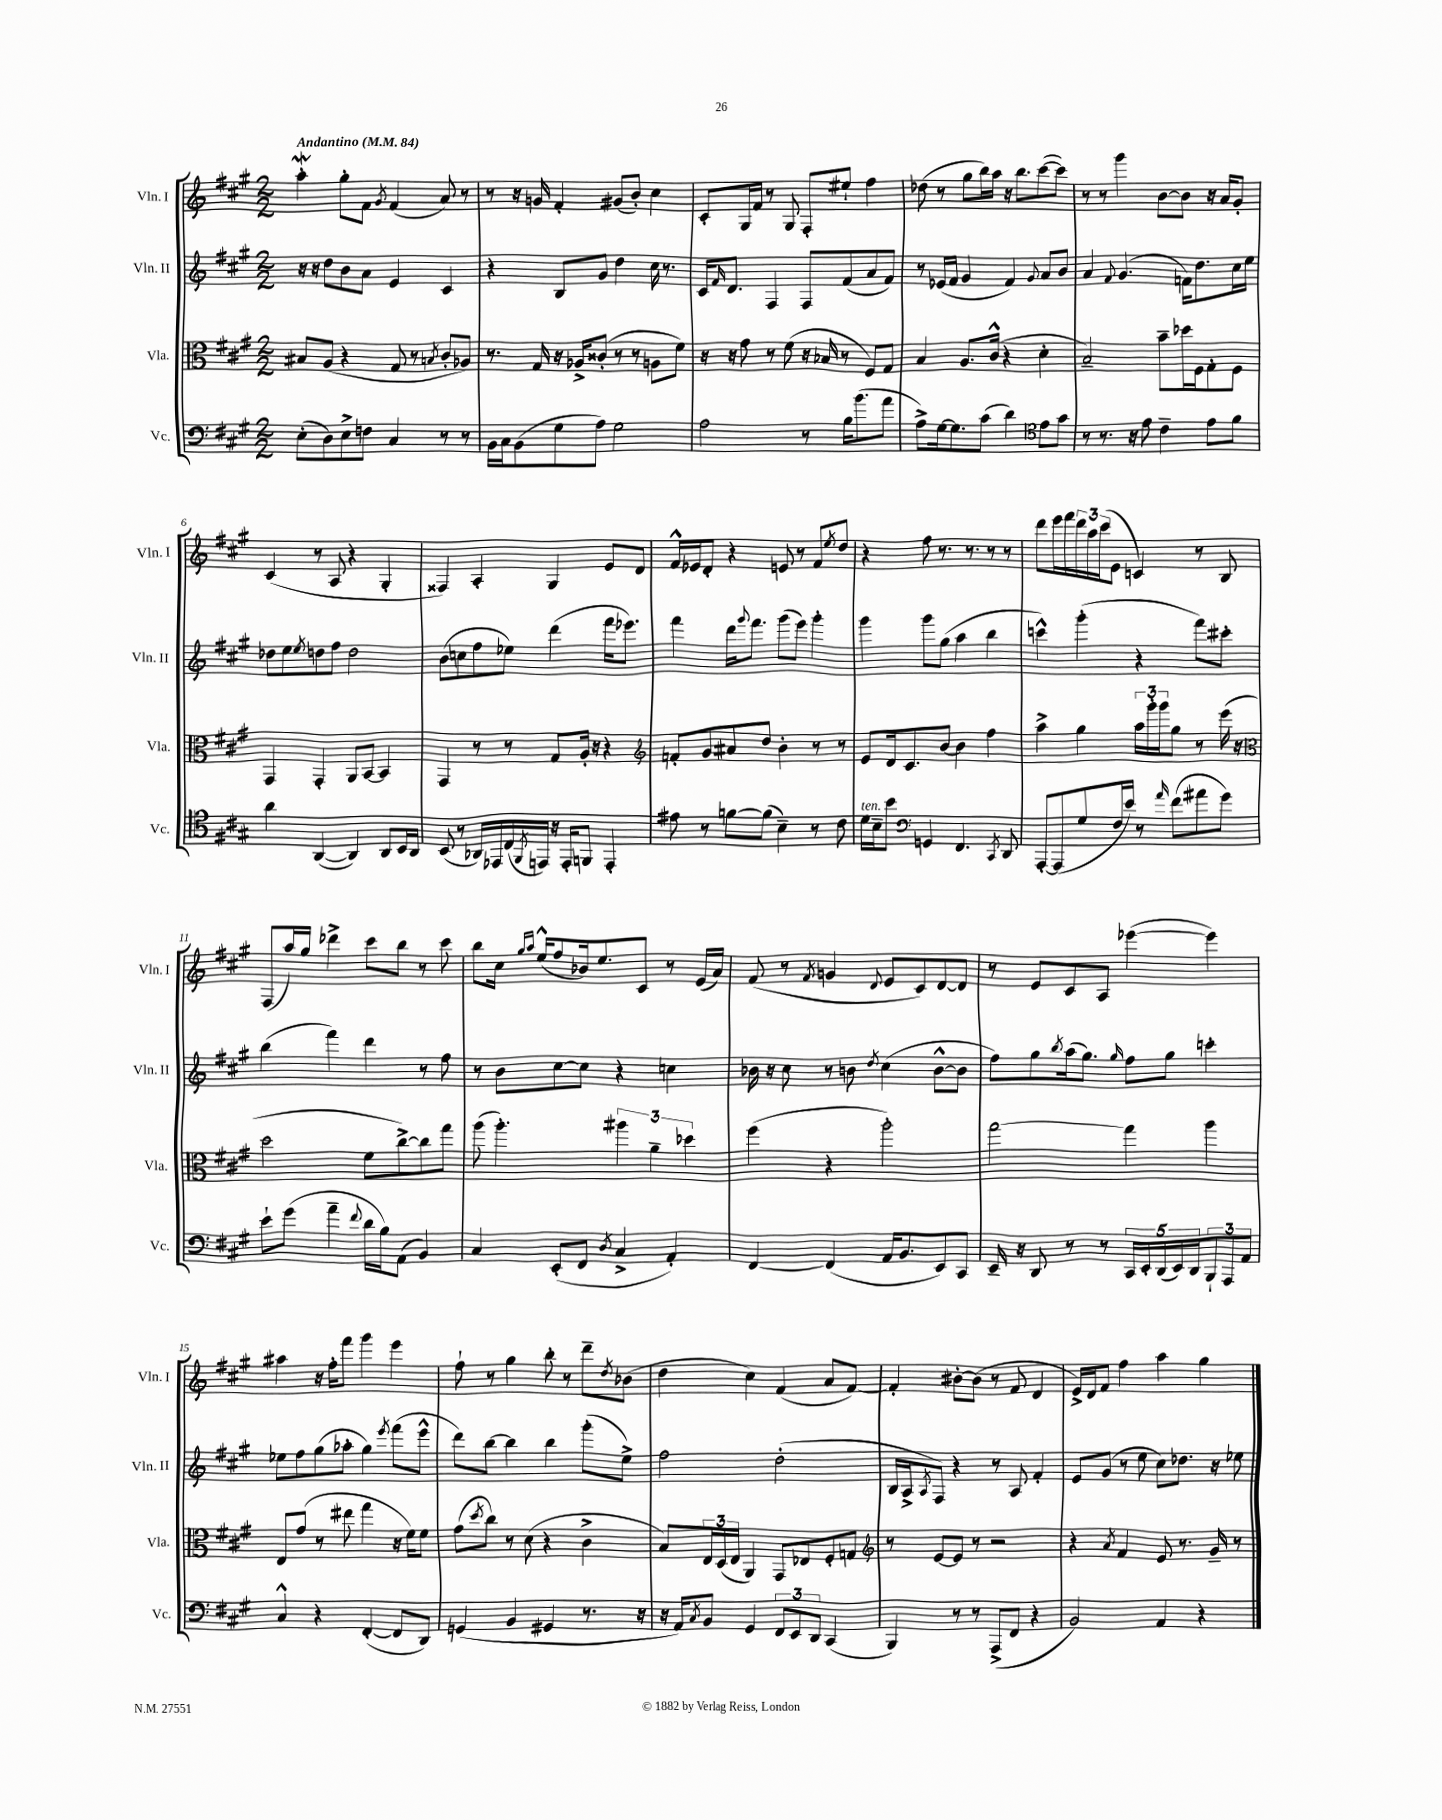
<<
\new StaffGroup <<
\new Staff = "s0" \with { instrumentName = "Vln. I" shortInstrumentName = "Vln. I" } {
    \clef treble \key a \major \numericTimeSignature \time 2/2 \tempo "Andantino" 4 = 84
    a''4-.\mordent gis''8-. fis'8 \acciaccatura { gis'8 } fis'4( a'8) r8 |
    r8 r16 g'16 fis'4-. gis'8( b'8-.) cis''4 |
    cis'8-. gis16 fis'16 r8 gis8 fis8-. eis''8-! fis''4 |
    des''8( r8 gis''8 b''16) a''16 r16 b''8. cis'''8~( cis'''8) |
    r8 r8 gis'''4 b'8~ b'8 r16 a'16 gis'8-. |
    cis'4( r8 a8 r4 gis4-. |
    fisis4) a4-. gis4 e'8 d'8 |
    fis'16-^ ees'16 d'8-. r4 e'8 r8 fis'8 \acciaccatura { e''8 } d''8 |
    r4 fis''8 r8. r8. r8 r8 |
    d'''8 e'''16 fis'''16 \tuplet 3/2 { d'''16 a''16 cis'''16( } e'8 c'4) r8 b8 |
    fis8( a''16) gis''16 des'''4-> cis'''8 b''8 r8 cis'''8 |
    b''8 cis''16 \grace { gis''16 a''16 } e''16-^( fis''8 bes'16) e''8. cis'8 r8 e'16( a'16) |
    fis'8( r8 \acciaccatura { fis'8 } g'4 \appoggiatura { d'8 } e'8 cis'8) d'8~ d'8 |
    r8 e'8 cis'8 a8 ees'''4~( ees'''4) |
    ais''4 r16 fis''16-. fis'''8 gis'''4 e'''4 |
    fis''8-! r8 gis''4 b''8-. r8 d'''8-- \acciaccatura { d''8 } bes'8( |
    d''4 cis''4) fis'4( a'8 fis'8~) |
    fis'4-. bis'8~-. bis'8( r8 fis'8 d'4 |
    e'16->) d'16 fis'8 fis''4 a''4 gis''4 \bar "|." |
}
\new Staff = "s1" \with { instrumentName = "Vln. II" shortInstrumentName = "Vln. II" } {
    \clef treble \key a \major \numericTimeSignature \time 2/2
    r16 r16 d''8 b'8 a'8 e'4 cis'4 |
    r4 b8 gis'8 d''4 cis''16 r8. |
    cis'16 \grace { fis'16 } d'8. fis4 fis8 fis'8( a'8 fis'8) |
    r8 ees'16( fis'16 gis'4 fis'4) \appoggiatura { gis'8 } a'8 b'8 |
    a'4 \appoggiatura { fis'8 } gis'4.( f'16) d''8. cis''16 e''16 |
    des''8 e''8 \acciaccatura { e''8 } d''8 fis''8 d''2 |
    b'8( c''8 fis''8 ees''8) d'''4( fis'''16 ees'''8.) |
    fis'''4 d'''16 \appoggiatura { gis'''8 } fis'''8. gis'''8( e'''8) gis'''4-. |
    gis'''4 gis'''8 gis''8( a''4 b''4 |
    c'''4-^) gis'''4-.( r4 fis'''8) cis'''8-. |
    b''4( fis'''4) d'''4 r8 fis''8 |
    r8 b'8 cis''8~ cis''8 r4 c''4 |
    bes'16 r16 cis''8 r8 b'8 \acciaccatura { d''8 } cis''4( b'8~-^ b'8 |
    fis''8) gis''8 \acciaccatura { b''8 } a''16( gis''8.) \grace { gis''16 } fis''8 gis''8 c'''4-. |
    ees''8 fis''8 gis''8( aes''8-. gis''4) \acciaccatura { e'''8 } fis'''8( e'''8-^ |
    d'''8) b''8~ b''4 b''4 gis'''8-.( e''8->) |
    fis''2 d''2-.( |
    b16 a16-> \acciaccatura { a8 } fis8) r4 r8 a8 fis'4-. |
    e'8 gis'8( r8 e''8 cis''8) des''8. r16 ees''8 \bar "|." |
}
\new Staff = "s2" \with { instrumentName = "Vla." shortInstrumentName = "Vla." } {
    \clef alto \key a \major \numericTimeSignature \time 2/2
    bis8 a8( r4 gis8 r8 \acciaccatura { b8 } cis'8-. aes8) |
    r8. gis16 r16 aes16-> cisis'8-.( r8 r8 a8 fis'8) |
    r16 r16 gis'8 r8 fis'8( r16 bes16 r8 fis8) gis8 |
    b4 a8. cis'16-^( r4 d'4-. |
    b2--) b'8-- des''16 fis16 gis8-. fis8 |
    gis,4 gis,4-. a,8 b,8~ b,4 |
    gis,4 r8 r8 gis8 a16-. r16 r4 |
    \clef treble f'8-. gis'8 ais'8 d''8 b'4-. r8 r8 |
    e'8 d'16 cis'8. b'8~ b'4 fis''4 |
    a''4-> gis''4 \tuplet 3/2 { a''16 gis'''16-. gis'''16 } gis''8 r8 e'''16( r16 |
    \clef alto d''2 fis'8 cis''8~->) cis''8 gis''8 |
    a''8( a''4.-.) \tuplet 3/2 { ais''4 a'4-- des''4 } |
    fis''4( r4 a''2-.) |
    gis''2~ gis''4 a''4 |
    e8 gis'8( r8 eis''8 gis''4 r16 fis'16) fis'8 |
    gis'8( \acciaccatura { d''8 } cis''8) r8 d'8( r4 cis'4-> |
    b8) \tuplet 3/2 { e16 d16( e16 } a,4) gis,8 ees8 fis8-. g8 |
    \clef treble r8 e'8~ e'8 r8 r2 |
    r4 \acciaccatura { a'8 } fis'4 e'8 r8. gis'16-- r8 \bar "|." |
}
\new Staff = "s3" \with { instrumentName = "Vc." shortInstrumentName = "Vc." } {
    \clef bass \key a \major \numericTimeSignature \time 2/2
    e8-.( d8) e8-> f8 cis4 r8 r8 |
    b,16 cis16 b,8( gis8 a8) gis2 |
    a2 r8 b16 b'8.( a'8 |
    a8->) gis16~ gis8. cis'8( d'4) \clef tenor e'8 gis'8 |
    r8 r8. r16 e'8 cis'4-- e'8 fis'8 |
    a'4 a,4~( a,4) a,8 b,16 a,16 |
    b,8( r8 aes,16) ees,16 cis16( \acciaccatura { fis,8 } e,16) r16 e,16-. f,8 e,4-. |
    eis'8 r8 f'8~ f'8( b4--) r8 cis'8 |
    d'16^\markup { \italic "ten." } b16-- b'8 \clef bass g,4 fis,4. \acciaccatura { cis,8 } d,8 |
    a,,8~-. a,,8( gis8 fis16 e'16) r8 \grace { a'16 } fis'8( ais'8 gis'8) |
    e'8-! gis'8( a'4-- \appoggiatura { fis'8 } d'16 b16) a,8( b,4) |
    cis4 e,8-.( fis,8 \acciaccatura { d8 } cis4-> a,4-.) |
    fis,4~ fis,4( a,16 b,8. e,8) cis,8 |
    e,16-- r16 d,8 r8 r8 \tuplet 5/4 { cis,16 e,16-. d,16( e,16) d,16 } \tuplet 3/2 { b,,8-! a,,8 a,8 } |
    cis4-^ r4 fis,4~-.( fis,8 d,8) |
    g,4( b,4 gis,4 r8. r16 |
    r16 a,16) \acciaccatura { cis8 } b,8 gis,4 \tuplet 3/2 { fis,8 e,8 d,8 } cis,4( |
    b,,4) r8 r8 a,,8->( fis,8 r4 |
    b,2) a,4 r4 \bar "|." |
}
>>
>>
